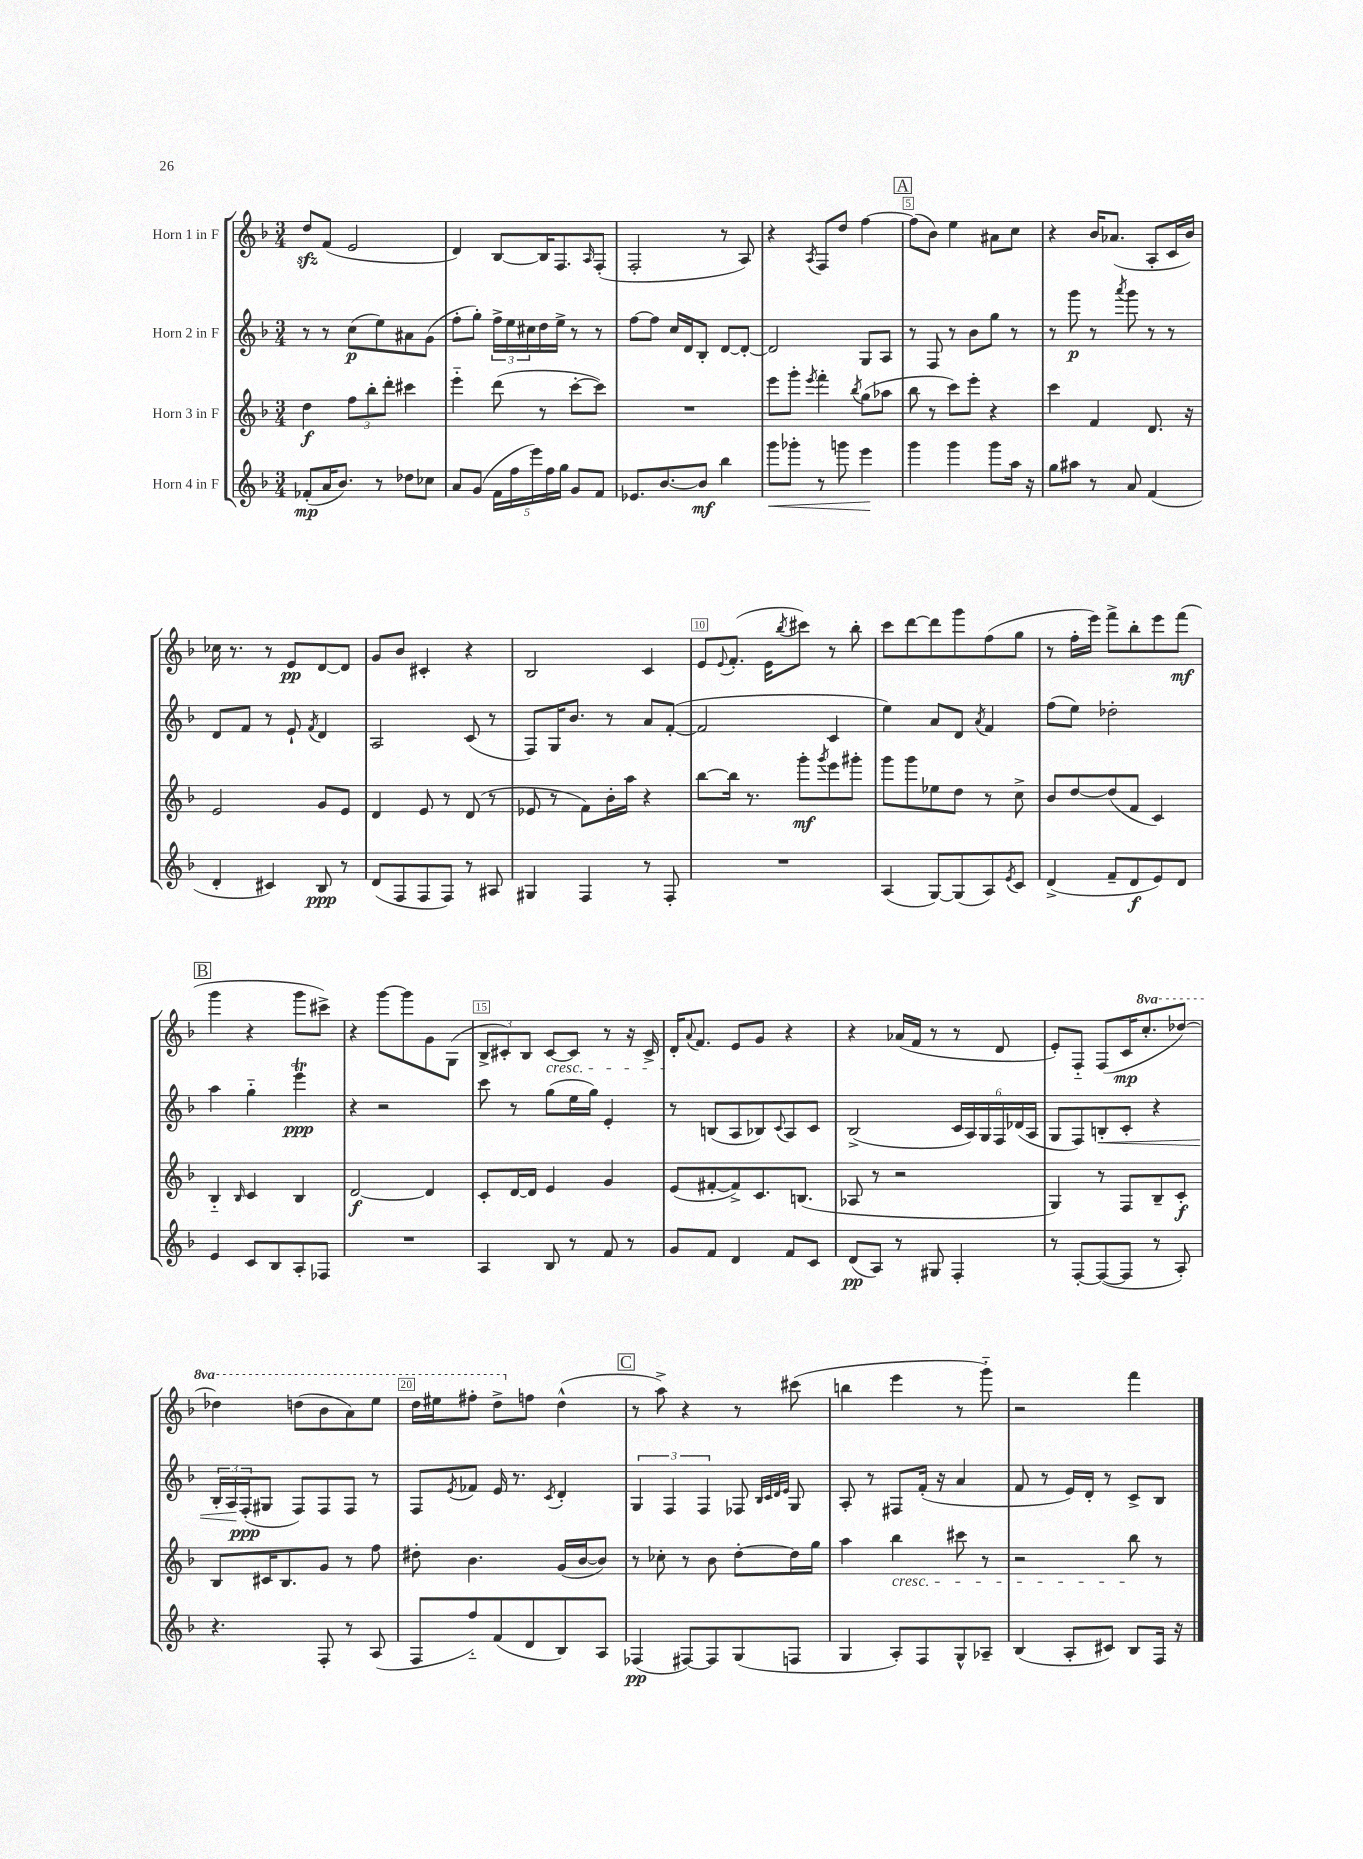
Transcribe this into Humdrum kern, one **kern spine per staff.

**kern	**kern	**kern	**kern
*staff4	*staff3	*staff2	*staff1
*clefG2	*clefG2	*clefG2	*clefG2
*k[b-]	*k[b-]	*k[b-]	*k[b-]
*M3/4	*M3/4	*M3/4	*M3/4
(8f-'	4dd	8r	8dd
16a	.	8r	(8f
8.b-)	.	.	.
.	12ff	(8cc	2e
.	12bb-'	.	.
8r	.	8ee)	.
.	12ddd'	.	.
8dd-	4ccc#	8a#	.
8cc-	.	(8g	.
=	=	=	=
8a	4eee'~	8ff'	4d)
(8g	.	8gg')	.
20f	(8ddd	24ff^	[8B-
.	.	24ee	.
20ff	.	.	.
.	.	24cc#	.
20eee)	.	.	.
.	8r	16dd	16B-]
20ff	.	.	.
.	.	16ee^	8.F
20gg	.	.	.
8g	[8ccc'	8r	.
.	.	.	16qqA
8f	8ccc])	8r	(8F'
=	=	=	=
8.e-	2.r	[8ff	2F'
.	.	8ff]	.
[8.b-	.	.	.
.	.	16cc	.
.	.	16d	.
8b-]	.	8B-'	.
4bb-	.	[8d	8r
.	.	8d'_	8A)
=	=	=	=
8ggg	8eee	2d]	4r
8ggg-'	8ggg'	.	.
.	8qeee	.	8qA
8r	4fff'	.	8F
8ggg	.	.	8dd
.	8qbb-	.	.
4eee	(8gg	8G	[4ff
.	8aa-	8A	.
=	=	=	=
4ggg	8bb-	8r	(8ff]
.	8r	8F	8b-)
4ggg	8ccc)	8r	4ee
.	8eee'	8b-	.
8ggg	4r	8gg	8a#
16aa	.	8r	8cc
16r	.	.	.
=	=	=	=
8gg	4ccc	8r	4r
8aa#	.	8ggg	.
8r	4f	8r	16b-
.	.	.	(8.a-
.	.	8qaaa	.
8a	.	8ggg	.
(4f	8.d	8r	8A'
.	.	8r	16c
.	16r	.	16b-)
=	=	=	=
4d'	2e	8d	16cc-
.	.	.	8.r
.	.	8f	.
4c#)	.	8r	8r
.	.	8e`	8e
.	.	8qf	.
8B-	8g	4d	[8d
8r	8e	.	8d]
=	=	=	=
(8d	4d	2A	8g
8F	.	.	8b-
8F	8e	.	4c#'
8F)	8r	.	.
8r	(8d	(8c	4r
8A#	8r	8r	.
=	=	=	=
4G#	8e-	8F)	2B-
.	8r	16G	.
.	.	8.b-	.
4F	8f)	.	.
.	16b-'	8r	.
.	16aa	.	.
8r	4r	8a	4c
8F'	.	([8f'	.
=	=	=	=
2.r	[8bb-	2f]	8e
.	.	.	8qqe
.	16bb-]	.	(8.f'
.	8.r	.	.
.	.	.	16e
.	.	.	8qbb-
.	8ggg'	.	8ccc#)
.	8qggg	.	.
.	8eee	4c	8r
.	8ggg#'	.	8bb-'
=	=	=	=
(4A	8ggg	4ee)	8ccc
.	8ggg	.	[8ddd
[8G)	8ee-	8a	8ddd]
(8G]	8dd	8d	8ggg
.	.	8qa	.
8A)	8r	4f	(8ff
8qe	.	.	.
8c	8cc^	.	8gg
=	=	=	=
(4d^	8b-	(8ff	8r
.	[8dd	8ee)	16ff'
.	.	.	16eee)
8f~	(8dd]	2dd-'	8fff^
8d	8f	.	8bb-'
8e)	4c)	.	8eee
8d	.	.	(8fff
=	=	=	=
4e	4B-'~	4aa	4ggg
.	16qqB-	.	.
8c	4c	4gg'~	4r
8B-	.	.	.
8A'	4B-	4eee	8ggg
8F-	.	.	8ccc#^)
=	=	=	=
2.r	[2d	4r	4r
.	.	2r	[8ggg
.	.	.	8ggg]
.	4d]	.	8g
.	.	.	(8G
=	=	=	=
4A	8c'	8ccc	12B-^
.	.	.	12c#')
.	[16d	8r	.
.	.	.	12B-
.	16d]	.	.
8B-	4e	(8gg	[8c#
8r	.	16ee	8c#]
.	.	16gg)	.
8f	4g	4e'	8r
8r	.	.	16r
.	.	.	16c#^
=	=	=	=
8g	(8e	8r	16d'
.	.	.	8qqa
.	.	.	8.f
8f	[8f#'	(8B	.
4d	8f#^])	8A	8e
.	8.c	8B-)	8g
.	.	8qqc	.
8f	.	8A	4r
.	(8.B	.	.
8c	.	8c	.
=	=	=	=
(8d	8A-	(2B-^	4r
8A)	8r	.	.
8r	2r	.	(16a-
.	.	.	16f
8G#	.	.	8r
4F'	.	24c	8r
.	.	24A)	.
.	.	24G	.
.	.	24F	8d
.	.	(24d-	.
.	.	24A	.
=	=	=	=
8r	4G)	8G	8e')
[8F'	.	8F)	8F'~
(8F_	8r	8B'	(8F
8F]	8F	8c'	16c
.	.	.	8.ccc'
8r	8B-~	4r	.
8A')	8c'	.	[8ddd-)
=	=	=	=
4.r	8B-	24B-'	4ddd-]
.	.	24A	.
.	.	(24F'	.
.	16c#	8G#	.
.	8.B-	.	.
.	.	8F)	(8ddd
8F'	8g	8F	8bb-
8r	8r	8F	8aa)
(8A	8ff	8r	8eee
=	=	=	=
8F	8dd#'	8F	16ddd
.	.	.	16eee#
.	.	8qe	.
8ff'~)	4.b-	8f-	8fff#'
(8f	.	16e	8ddd^
.	.	8.r	.
8d	.	.	8ff
.	.	8qc	.
8B-)	(16g	4d'	(4dd^^
.	[16b-	.	.
8A	8b-])	.	.
=	=	=	=
(4F-	8r	6G	8r
.	8cc-'	.	8aa^)
.	.	6F	.
[8F#)	8r	.	4r
.	.	6F	.
8F#]	8b-	.	.
(8G	[8dd'	8F-	8r
.	.	32qqB-	.
.	.	32qqc	.
.	.	32qqd	.
.	.	32qqe	.
8F	16dd]	8G	(8ccc#
.	16gg	.	.
=	=	=	=
4G	4aa	8A'	4bb
.	.	8r	.
8A')	4bb-	8F#	4eee
8F	.	(16f'	.
.	.	16r	.
8G^^	8ccc#	4a	8r
8A-~	8r	.	8ggg'~)
=	=	=	=
(4B-	2r	8f	2r
.	.	8r	.
8A'	.	16e)	.
.	.	16d'	.
8c#)	.	8r	.
8B-	8bb-	8c^	4fff
16F	8r	8B-	.
16r	.	.	.
==	==	==	==
*-	*-	*-	*-
